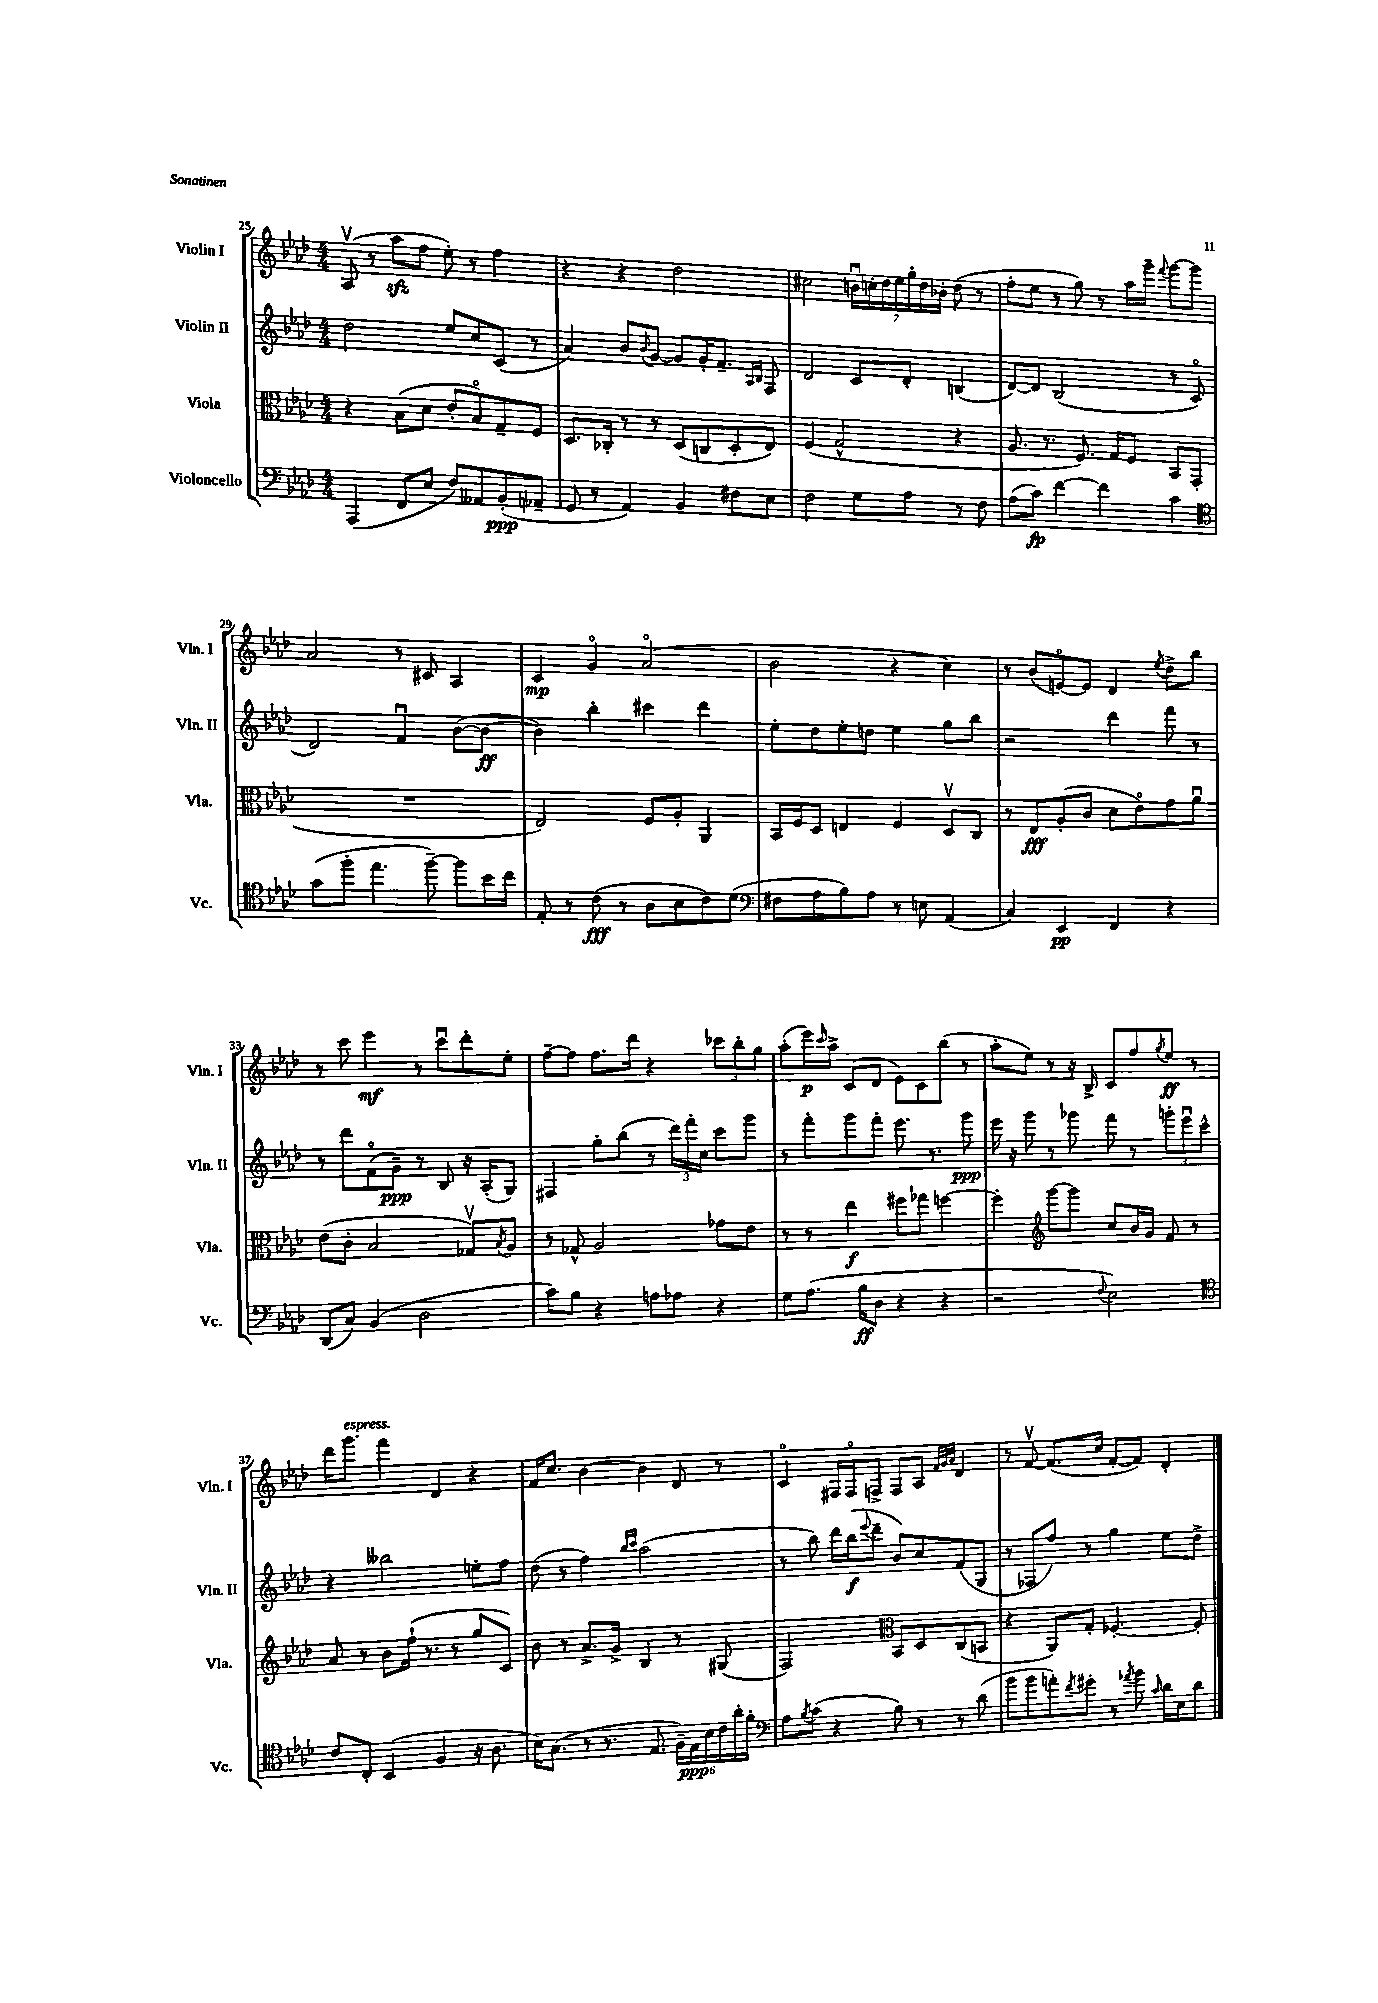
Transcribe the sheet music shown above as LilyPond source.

<<
\new StaffGroup <<
\new Staff = "s0" \with { instrumentName = "Violin I" shortInstrumentName = "Vln. I" } {
    \clef treble \key aes \major \numericTimeSignature \time 4/4
    aes8\upbow( r8 aes''8\sfz f''8 ees''8-.) r8 f''4 |
    r4 r4 des''2 |
    cis''2 \tuplet 7/4 { b'16\downbow c''16-. des''16 ees''16 g''16-. des''16 bes'16-. } des''8( r8 |
    f''8-. ees''8 r8 g''8) r8 aes''16 g'''16-- \appoggiatura { f'''8 } g'''8~ g'''8 |
    aes'2 r8 cis'8 aes4 |
    c'4\mp g'4\flageolet aes'2\flageolet( |
    bes'2 r4 c''4) |
    r8 bes'8( e'8~\flageolet) e'8 des'4 \acciaccatura { ees''8 } des''8-> bes''8 |
    r8 c'''8 ees'''4\mf r8 c'''8\downbow des'''8-. ees''8-. |
    f''8~-- f''8 f''8. des'''16 r4 \tuplet 3/2 { ces'''8 bes''8-. g''8 } |
    aes''8-.( ees'''16\p) \grace { c'''16 } aes''16-> c'8( des'8 ees'8) c'8 bes''8( r8 |
    aes''8-. ees''8) r8 r16 bes16-> c'8 f''8 \acciaccatura { g''8 } ees''8\ff r8 |
    des'''16 g'''8.^\markup { \italic "espress." } f'''4 des'4 r4 |
    f'16 c''8. bes'4~ bes'4 des'8 r8 |
    c'4\flageolet fis16 fis16\flageolet f8-> f8 aes8 \grace { f'32 g'32 aes'32 } des'4 |
    r8 f'8~\upbow f'8.( c''16 f'8~-. f'8) des'4-. \bar "|." |
}
\new Staff = "s1" \with { instrumentName = "Violin II" shortInstrumentName = "Vln. II" } {
    \clef treble \key aes \major \numericTimeSignature \time 4/4
    des''2 ees''8 c''8 c'8( r8 |
    aes'4) bes'8 \appoggiatura { bes'8 } g'8~ g'8 g'16-. f'8.-- \grace { aes16 bes16 } f8 |
    des'2 c'8 des'8-. b4( |
    des'8~) des'8 bes2( r8 c'8\flageolet |
    des'2) f'4\downbow bes'8~( bes'8~\ff |
    bes'4) bes''4-. cis'''4 des'''4 |
    ees''8-. des''8 ees''8-. d''8 ees''4 g''8 bes''8 |
    r2 des'''4 f'''8 r8 |
    r8 des'''8 f'8\flageolet( g'8--\ppp) r8 bes8 r16 aes16-.( g8) |
    fis4 g''8-. bes''8( r8 \tuplet 3/2 { des'''16) f'''16-. c''16 } c'''8 g'''8 |
    r8 f'''8-. g'''8 f'''8-. ees'''8. r8. g'''8\ppp |
    ees'''16 r16 g'''8 r8 ges'''8 f'''8 r8 \tuplet 3/2 { g'''8-. ees'''8\downbow c'''8-^ } |
    r4 beses''2 e''8-. f''8 |
    des''8( r8 f''4) \grace { bes''16 c'''16 } aes''2( |
    r8 bes''8) des'''16 bes''16\f( \appoggiatura { ees'''8 } des'''8-- bes'8) c''8 f'8( g8 |
    r8 fes8 f''8) r8 g''4 ees''8 des''8-> \bar "|." |
}
\new Staff = "s2" \with { instrumentName = "Viola" shortInstrumentName = "Vla." } {
    \clef alto \key aes \major \numericTimeSignature \time 4/4
    r4 bes8( des'8 ees'8-. bes8\flageolet) g8-- f8 |
    des8. ces16-. r8 r8 des8( c8 des8-. ees8) |
    f4( g2-^ r4 |
    aes8. r8. f8.) g16 f8 bes,8 g,8( |
    R1 |
    ees2) f8 aes8-. aes,4 |
    bes,16 f16 des8 e4 f4 des8\upbow c8 |
    r8 ees8\fff aes8-.( c'8 des'8 ees'8\flageolet) g'8 aes'8\downbow |
    ees'8( c'8-. bes2 ges8\upbow) \acciaccatura { bes8 } aes8 |
    r8 ges8-^ aes2 ges'8 ees'8 |
    r8 r8 ees''4\f fis''8 ges''8 f''4~ |
    f''4-. \clef treble g'''8~ g'''8 c''8 bes'16 g'16 f'8 r8 |
    aes'8 r8 bes'8 f''16-!( r8. r8 g''8 c'8) |
    bes'8 r8 aes'8.-> g'16-> bes4 r8 gis8( |
    f2) \clef alto bes,8 des8 c8( b,8 |
    r4 aes,8) g8-. fes4.~-. fes8-. \bar "|." |
}
\new Staff = "s3" \with { instrumentName = "Violoncello" shortInstrumentName = "Vc." } {
    \clef bass \key aes \major \numericTimeSignature \time 4/4
    aes,,4( f,8 ees8 f8) aeses,8 bes,8-.\ppp( aes,8-- |
    g,8 r8 aes,4) bes,4 fis8 ees8 |
    f2 g8 aes8 r8 f8 |
    aes8( c'8\fp) f'4~ f'4 c'4 |
    \clef tenor g'8( f''8-. ees''4. f''8~--) f''8 bes'16 c''16 |
    ees8-. r8 c'8\fff( r8 aes8 bes8 c'8) des'8( |
    \clef bass fis8 aes8 bes8) aes8 r8 e8 aes,4( |
    c4) ees,4\pp f,4 r4 |
    des,8( c8) bes,4( des2 |
    c'8) bes8 r4 a8 aes8 r4 |
    g8 aes8.( bes16\ff des8 r4 r4 |
    r2 \appoggiatura { f8 } ees2) |
    \clef tenor c'8 c8-. bes,4( f4 r16 aes8. |
    bes16) g8.( r8 r8. ees8. \tuplet 6/4 { f16--) ees16\ppp bes16 c'16 aes'16-. f'16-. } |
    \clef bass aes8 \acciaccatura { bes8 } c'8( r4 bes8) r8 r8 des'8( |
    bes'8 bes'8 a'8-.) \acciaccatura { f'8 } gis'8-. r8 \acciaccatura { aes'8 } bes'8 \grace { c'16 } des'16 ees16 des'8 \bar "|." |
}
>>
>>
\layout { \context { \Score currentBarNumber = #25 } }
